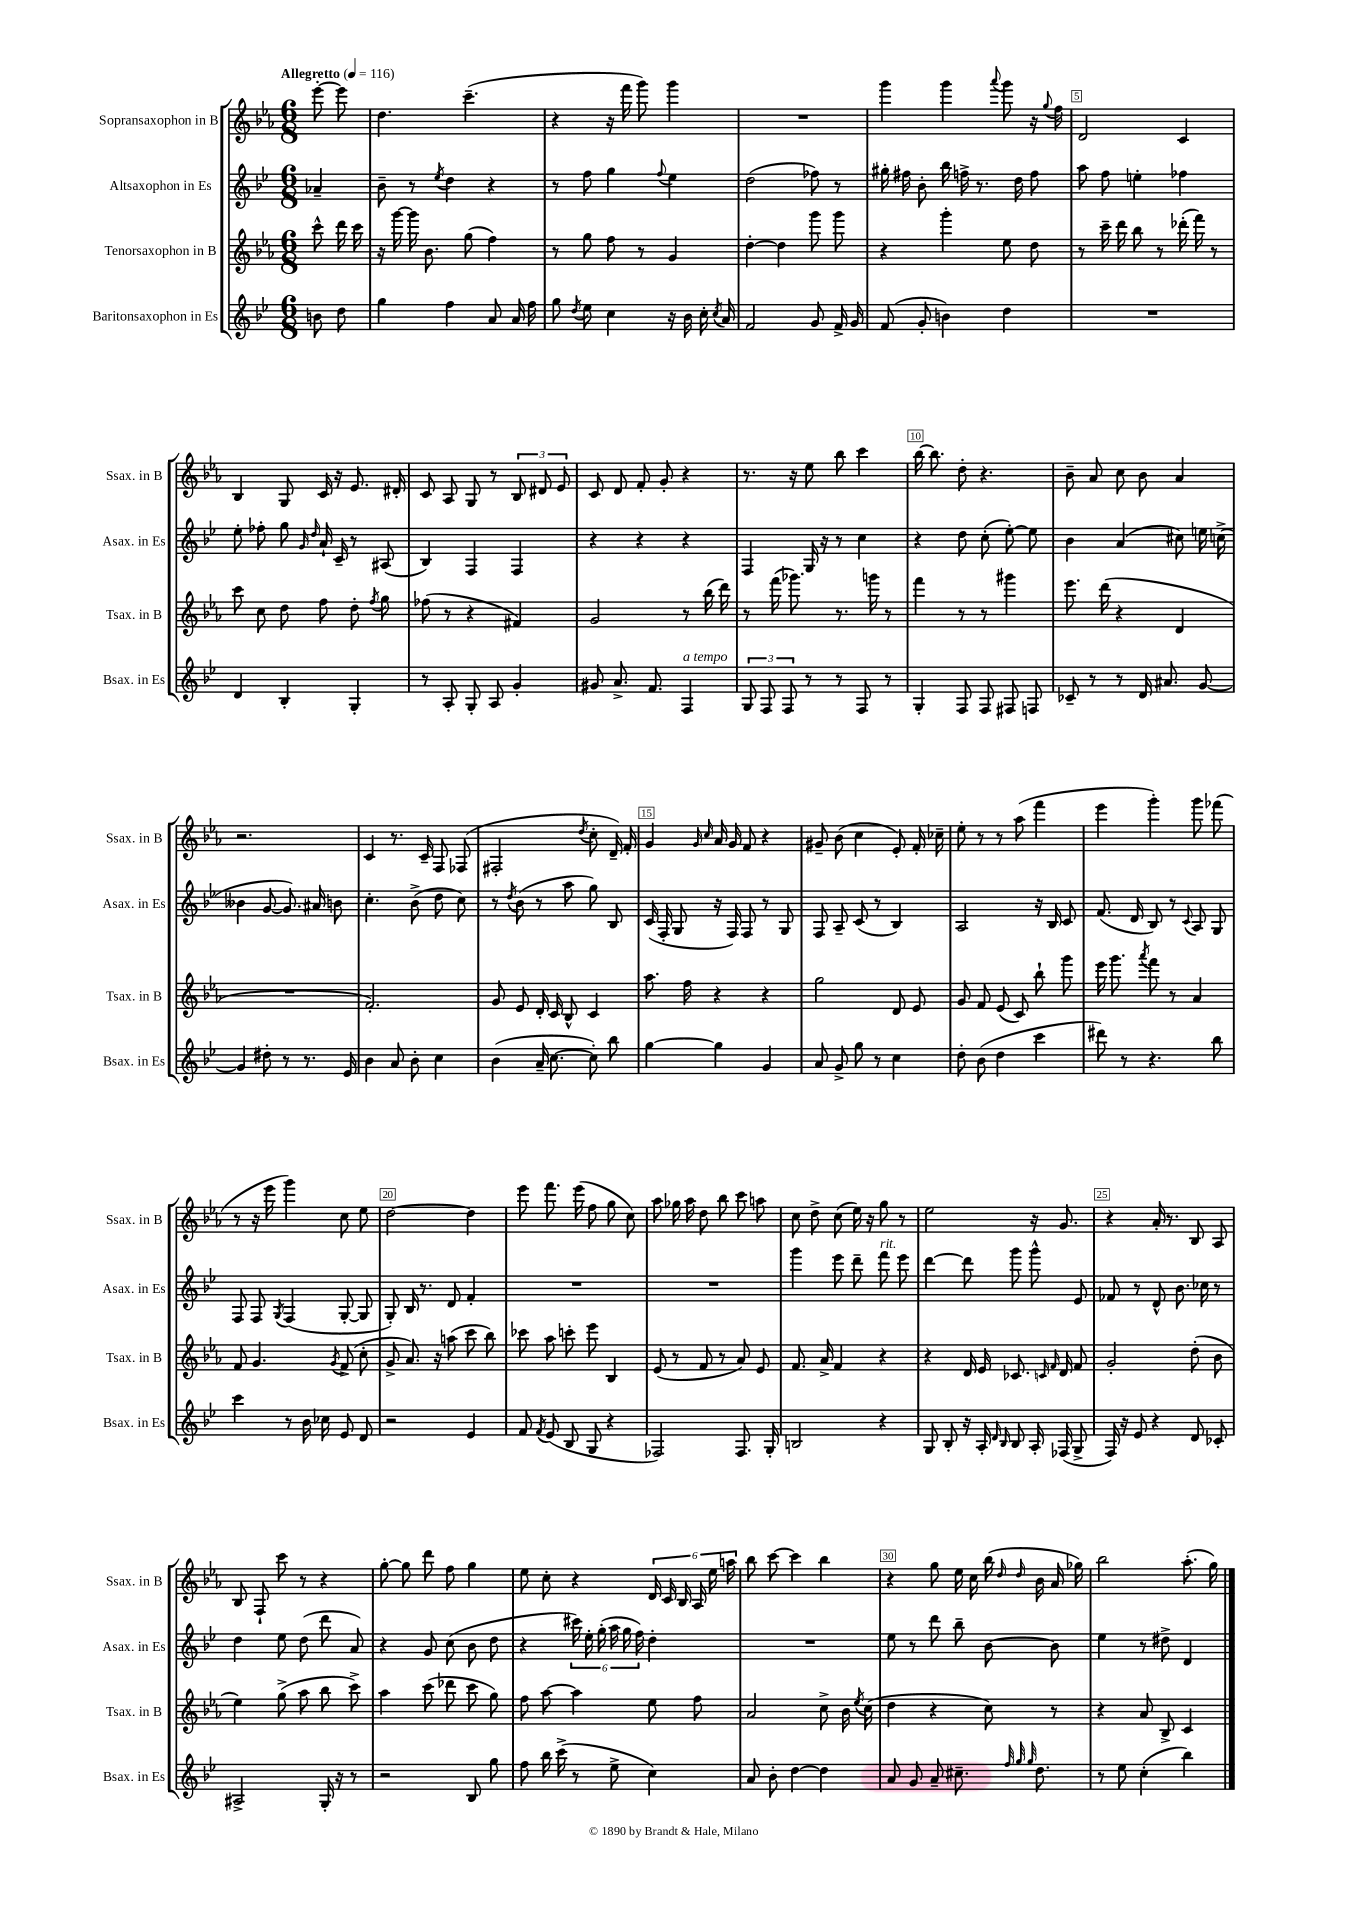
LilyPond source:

<<
\new StaffGroup <<
\new Staff = "s0" \with { instrumentName = "Sopransaxophon in B" shortInstrumentName = "Ssax. in B" } {
    \clef treble \key ees \major \numericTimeSignature \time 6/8 \partial 4 \tempo "Allegretto" 4 = 116
    \autoBeamOff ees'''8~-. ees'''8 |
    d''4. c'''4.--( |
    r4 r16 f'''16 g'''8) g'''4 |
    R2. |
    g'''4 g'''4 \appoggiatura { aes'''8 } g'''8 r16 \appoggiatura { g''8 } f''16 |
    d'2 c'4 |
    bes4 g8 c'16 r16 ees'8. dis'16-. |
    c'8 aes8 g8 r8 \tuplet 3/2 { bes8 dis'8 ees'8 } |
    c'8 d'8 f'8-. g'8-. r4 |
    r8. r16 ees''8 bes''8 c'''4 |
    bes''16~ bes''8. d''8-. r4. |
    bes'8-- aes'8 c''8 bes'8 aes'4 |
    r2. |
    c'4 r8. c'16-- f8 fes8( |
    fis2-. \acciaccatura { d''8 } c''8-. d'16--) f'16-. |
    g'4 \grace { g'16 c''16 } aes'16 g'16 f'8 r4 |
    gis'8-- bes'8( c''4 ees'8-.) f'16-. ces''16-- |
    ees''8-. r8 r8 aes''8( f'''4 |
    ees'''4 g'''4-.) g'''8 fes'''8( |
    r8 r16 ees'''16 g'''4) c''8 ees''8 |
    d''2~ d''4 |
    ees'''8 f'''8. ees'''16( f''8 g''8 c''8) |
    aes''8 ges''16 aes''16 d''8 bes''8 c'''8 a''8 |
    c''8 d''8-> c''8( ees''16) r16 g''8 r8 |
    ees''2 r16 g'8. |
    r4 aes'16-. r8. bes8 aes8 |
    bes8 f8-! c'''8 r8 r4 |
    g''8~-. g''8 d'''8 f''8 g''4 |
    ees''8 c''8-. r4 \tuplet 6/4 { d'16 c'16 bes16 aes16 ees''16 a''16 } |
    bes''8 c'''8~ c'''4 bes''4 |
    r4 g''8 ees''16 c''16 bes''16( \grace { d''16 d''16 } bes'16 aes'16 ges''16) |
    bes''2 aes''8.-.( g''16) \bar "|." |
}
\new Staff = "s1" \with { instrumentName = "Altsaxophon in Es" shortInstrumentName = "Asax. in Es" } {
    \clef treble \key bes \major \numericTimeSignature \time 6/8 \partial 4
    \autoBeamOff aes'4-- |
    bes'8-- r8 \acciaccatura { ees''8 } d''4 r4 |
    r8 f''8 g''4 \appoggiatura { f''8 } ees''4 |
    d''2( fes''8) r8 |
    gis''16-. fis''16 bes'8-. bes''16 f''16-> r8. d''16 f''8 |
    a''8 f''8 e''4-. fes''4 |
    ees''8-. fes''8-. g''8 \grace { g'16 d''16 } a'16-! c'16-- r8 ais8( |
    bes4) f4 f4 |
    r4 r4 r4 |
    f4 g16 r16 r8 c''4 |
    r4 d''8 c''8-.( ees''8~-.) ees''8 |
    bes'4 a'4( cis''8) e''16 c''16->( |
    beses'4 g'8~ g'8.) ais'16 b'8 |
    c''4.-. bes'8->( d''8 c''8) |
    r8 \acciaccatura { d''8 } bes'8( r8 a''8 g''8) bes8 |
    c'16( f16-. g8 r16 f16) f8 r8 g8 |
    f8 a8-- c'8( r8 bes4) |
    a2 r16 bes16 c'8 |
    f'8.( d'16 bes8) r8 \appoggiatura { c'8 } a8 g8 |
    f8 f8 \acciaccatura { g8 } f4( g8~-. g8 |
    g8-.) bes16 r8. d'8 f'4-. |
    R2. |
    R2. |
    g'''4 ees'''8 d'''8-- f'''8^\markup { \italic "rit." } ees'''8 |
    d'''4~ d'''8 g'''8 g'''8-^ ees'8 |
    fes'8 r8 d'8-^ bes'8. ces''16 r8 |
    d''4 ees''8 d''8( d'''8 a'8) |
    r4 g'8 c''8( bes'8 d''8 |
    r4 \tuplet 6/4 { cis'''16) ees''16-. g''16-.( a''16 g''16 f''16) } d''4-. |
    R2. |
    ees''8 r8 d'''8 bes''8-- bes'8~ bes'8 |
    ees''4 r8 dis''8-> d'4 \bar "|." |
}
\new Staff = "s2" \with { instrumentName = "Tenorsaxophon in B" shortInstrumentName = "Tsax. in B" } {
    \clef treble \key ees \major \numericTimeSignature \time 6/8 \partial 4
    \autoBeamOff c'''8-^ d'''16 c'''16 |
    r16 g'''16~ g'''16 bes'8. g''8( f''4) |
    r8 g''8 f''8 r8 g'4 |
    d''4~-. d''4 g'''8 g'''8 |
    r4 g'''4-. ees''8 d''8 |
    r8 c'''16-- d'''16 bes''8 r8 des'''16-.( f'''16) r8 |
    c'''8 c''8 d''8 f''8 d''8-. \acciaccatura { f''8 } g''8 |
    fes''8( r8 r4 fis'4) |
    g'2 r8 bes''16( d'''16) |
    r8 f'''16( ges'''8.) r8. g'''16 r8 |
    f'''4 r8 r8 gis'''4 |
    ees'''8. d'''16( r4 d'4 |
    R2. |
    f'2.-.) |
    g'8 ees'8 d'16-. c'16 bes8-^ c'4 |
    aes''8. f''16 r4 r4 |
    g''2 d'8 ees'8 |
    g'8 f'8 ees'8( c'8) bes''8-! g'''8 |
    ees'''16 g'''8. \acciaccatura { aes'''8 } f'''8 r8 aes'4 |
    f'8 g'4. \acciaccatura { g'8 } f'8->( c''8-. |
    g'8-> aes'8.) r16 a''8( c'''8 bes''8) |
    ces'''8 aes''8 c'''8-. ees'''8 bes4 |
    ees'8( r8 f'8 r8 aes'8) ees'8 |
    f'8. aes'16-> f'4 r4 |
    r4 d'16 ees'16 ces'8. \grace { c'16 f'16 } d'16 f'8 |
    g'2-. d''8-.( bes'8 |
    ees''4) g''8->( aes''8 bes''8 c'''8->) |
    aes''4 c'''8( des'''8 c'''8 g''8) |
    f''8 aes''8~ aes''4 ees''8 f''8 |
    aes'2 c''8-> bes'16 \acciaccatura { ees''8 } c''16( |
    d''4 r4 c''8) r8 |
    r4 aes'8 bes8-> c'4 \bar "|." |
}
\new Staff = "s3" \with { instrumentName = "Baritonsaxophon in Es" shortInstrumentName = "Bsax. in Es" } {
    \clef treble \key bes \major \numericTimeSignature \time 6/8 \partial 4
    \autoBeamOff b'8 d''8 |
    g''4 f''4 a'8 a'16 f''16 |
    g''8 \acciaccatura { d''8 } ees''8 c''4 r16 bes'16 c''16-. \acciaccatura { c''8 } a'16 |
    f'2 g'8 f'16-> g'16 |
    f'8( g'8-. b'4) d''4 |
    R2. |
    d'4 bes4-. g4-. |
    r8 a8-. g8-. a8 g'4-. |
    gis'8 a'8.-> f'8. f4^\markup { \italic "a tempo" } |
    \tuplet 3/2 { g8 f8 f8 } r8 r8 f8 r8 |
    g4-. f8 f8 fis8 f8 |
    ces'8-- r8 r8 d'16 ais'8. g'8~ |
    g'4 dis''8-. r8 r8. ees'16 |
    bes'4 a'8 bes'8-. c''4 |
    bes'4( a'16-- c''8.~ c''8-.) bes''8 |
    g''4~ g''4 g'4 |
    a'8 g'8-> g''8 r8 c''4 |
    d''8-. bes'8( d''4 c'''4 |
    dis'''8) r8 r4. bes''8 |
    c'''4 r8 bes'16 ces''16 ees'8 d'8 |
    r2 ees'4 |
    f'8 \acciaccatura { f'8 } ees'8( bes8 g8 r4 |
    fes2) fes8. g16-. |
    b2 r4 |
    g8 bes8-. r16 a16-. \grace { d'16 bes16 } bes8 a16-. fes16( g8-> |
    f16) r16 ees'8 r4 d'8 ces'8-. |
    ais2-> g16-. r16 r8 |
    r2 bes8 g''8 |
    f''8 bes''16 c'''16->( r8 ees''8-> c''4) |
    a'8 bes'8-. d''4~ d''4 |
    a'8 g'8 a'8-- cis''8.-- \grace { f''32 g''32 g''32 } d''8. |
    r8 ees''8 c''4-.( bes''4) \bar "|." |
}
>>
>>
\layout { \context { \Score \override BarNumber.break-visibility = ##(#f #t #t) barNumberVisibility = #(every-nth-bar-number-visible 5) \override BarNumber.stencil = #(make-stencil-boxer 0.1 0.3 ly:text-interface::print) } }
